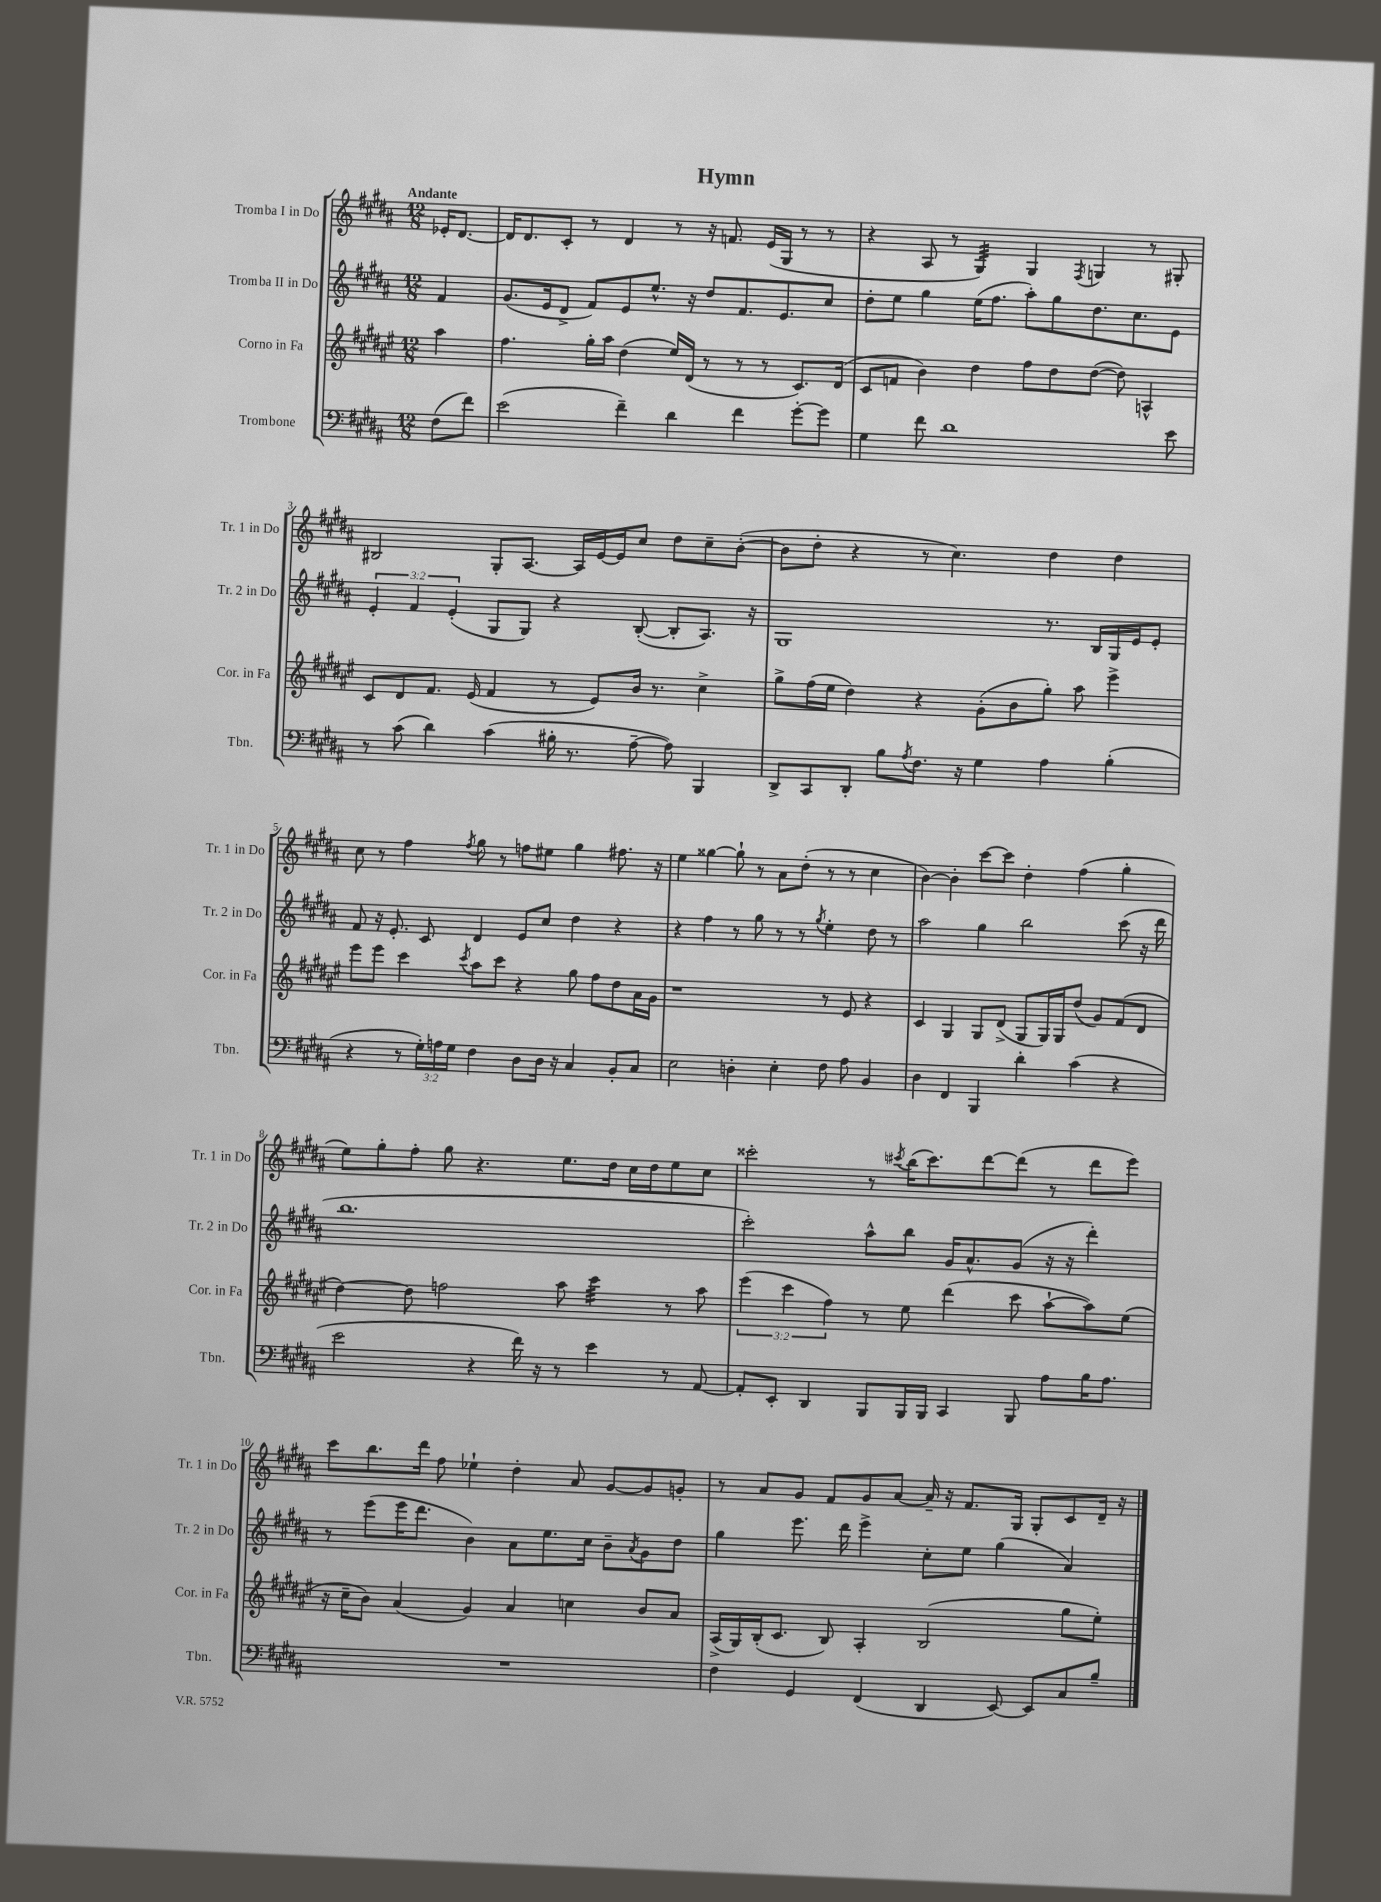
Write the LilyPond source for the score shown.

\header { title = "Hymn" }
<<
\new StaffGroup <<
\new Staff = "s0" \with { instrumentName = "Tromba I in Do" shortInstrumentName = "Tr. 1 in Do" } {
    \clef treble \key b \major \numericTimeSignature \time 12/8 \partial 4 \tempo "Andante"
    ees'16-. dis'8.~ |
    dis'16 dis'8. cis'8-. r8 dis'4 r8 r16 f'8. e'16( gis16 r8 r8 |
    r4 ais8 r8 gis4:32) gis4 \acciaccatura { fis8 } g4 r8 gis8-. |
    bis2 gis8-. ais8.~ ais16 e'16~ e'16 cis''8 dis''8 cis''8-- b'8~-.( |
    b'8 dis''8-. r4 r8 cis''4.) dis''4 dis''4 |
    cis''8 r8 fis''4 \acciaccatura { fis''8 } gis''8 r8 f''8 eis''8 gis''4 fis''8. r16 |
    e''4 gisis''4~ gisis''8-! r8 ais'8 dis''8-.( r8 r8 cis''4 |
    b'4~) b'4-. cis'''8~ cis'''8 dis''4-. fis''4( gis''4-. |
    e''8) gis''8-. fis''8-. gis''8 r4. e''8. dis''16 cis''16 dis''16 e''8 cis''8 |
    cisis'''2-. r8 \acciaccatura { cis'''8 } b''16( cis'''8.) dis'''8~ dis'''8( r8 dis'''8 e'''8) |
    cis'''8 b''8. dis'''16 fis''8 ees''4-! dis''4-. ais'8 gis'8~ gis'8 g'8-. |
    r8 ais'8 gis'8 fis'8 gis'8 ais'8~ ais'16-- r16 fis'8. gis16 gis8-. cis'8 dis'16-- r16 \bar "|." |
}
\new Staff = "s1" \with { instrumentName = "Tromba II in Do" shortInstrumentName = "Tr. 2 in Do" } {
    \clef treble \key b \major \numericTimeSignature \time 12/8 \override Staff.TupletNumber.text = #tuplet-number::calc-fraction-text \partial 4
    fis'4 |
    gis'8.( e'16 dis'8-> fis'8) e'8 e''8.-^ r16 dis''8 fis'8. e'8. cis''8 |
    dis''8-. e''8 gis''4 e''16( fis''8. ais''8-.) gis''8 dis''8. cis''8. e'8 |
    \tuplet 3/2 { e'4-. fis'4 e'4-.( } gis8 gis8) r4 b8~-.( b8-. ais8.) r16 |
    gis1 r8. b16 gis16 e'16 e'8-. |
    fis'8 r16 e'8.-. cis'8 dis'4 e'8 cis''8 dis''4 r4 |
    r4 fis''4 r8 gis''8 r8 r8 \acciaccatura { gis''8 } e''4-. dis''8 r8 |
    ais''2 gis''4 b''2 cis'''8( r16 dis'''16 |
    b''1. |
    cis'''2-.) ais''8-^ b''8 gis'16 ais'8.-^ gis'8( r16 r16 dis'''4-.) |
    r8 e'''8( e'''16 dis'''8. b'4) ais'8 e''8. cis''16 b'8-- \acciaccatura { ais'8 } gis'8 dis''8 |
    gis''4 e'''8. dis'''16 e'''4-> cis''8-. e''8 gis''4( ais'4) \bar "|." |
}
\new Staff = "s2" \with { instrumentName = "Corno in Fa" shortInstrumentName = "Cor. in Fa" } {
    \clef treble \key fis \major \numericTimeSignature \time 12/8 \override Staff.TupletNumber.text = #tuplet-number::calc-fraction-text \partial 4
    ais''4 |
    fis''4. gis''16-. ais''16 dis''4( eis''16) dis'16( r8 r8 r8 cis'8.) dis'16( |
    cis'8 f'8 b'4) dis''4 fis''8 dis''8 dis''8~( dis''8) a4-^ |
    cis'8 dis'8 fis'8. eis'16( fis'4 r8 eis'8) b'16 r8. cis''4-> |
    gis''8-> fis''16( eis''16 dis''4) r4 gis'8-.( b'8 gis''8-.) ais''8 eis'''4-> |
    eis'''8 eis'''8 cis'''4 \acciaccatura { cis'''8 } ais''8 cis'''8 r4 gis''8 fis''8 dis''8 ais'16 gis'16 |
    r1 r8 eis'8 r4 |
    cis'4 gis4 gis8 dis'8->( gis8 gis16) gis16 dis''8( gis'8) fis'8( dis'8 |
    dis''4~) dis''8 f''2 ais''8 cis'''4:32 r8 ais''8 |
    \tuplet 3/2 { eis'''4( cis'''4 fis''4) } r8 eis''8 dis'''4( cis'''8 ais''8~-! ais''8) eis''8( |
    r16 cis''16-- b'8) ais'4( gis'4) ais'4 c''4 b'8 ais'8 |
    ais16->( gis16) b16-.( cis'8. b8) ais4-. b2( gis''8 eis''8-.) \bar "|." |
}
\new Staff = "s3" \with { instrumentName = "Trombone" shortInstrumentName = "Tbn." } {
    \clef bass \key b \major \numericTimeSignature \time 12/8 \override Staff.TupletNumber.text = #tuplet-number::calc-fraction-text \partial 4
    fis8( fis'8) |
    e'2( fis'4--) dis'4 fis'4 gis'8~-. gis'8 |
    gis4 fis'8 dis'1 e'8 |
    r8 cis'8( dis'4) cis'4( bis16-. r8. ais8~-- ais8) b,,4 |
    dis,8-> cis,8 dis,8-. b8 \acciaccatura { ais8 } fis8. r16 gis4 ais4 b4-.( |
    r4 r8 \tuplet 3/2 { gis16-.) a16 gis16 } fis4 dis8 dis16 r16 cis4 b,8-. cis8 |
    e2 d4-. e4-. fis8 ais8 b,4 |
    dis4 fis,4 b,,4 dis'4-. cis'4( r4 |
    e'2 r4 fis'16) r16 r8 e'4 r8 ais,8~ |
    ais,8-. e,8-. dis,4 b,,8 b,,16 b,,16 cis,4 b,,8 ais8 b16 ais8. |
    R1. |
    fis4 gis,4 fis,4( dis,4 e,8~) e,8 cis8 b8-- \bar "|." |
}
>>
>>
